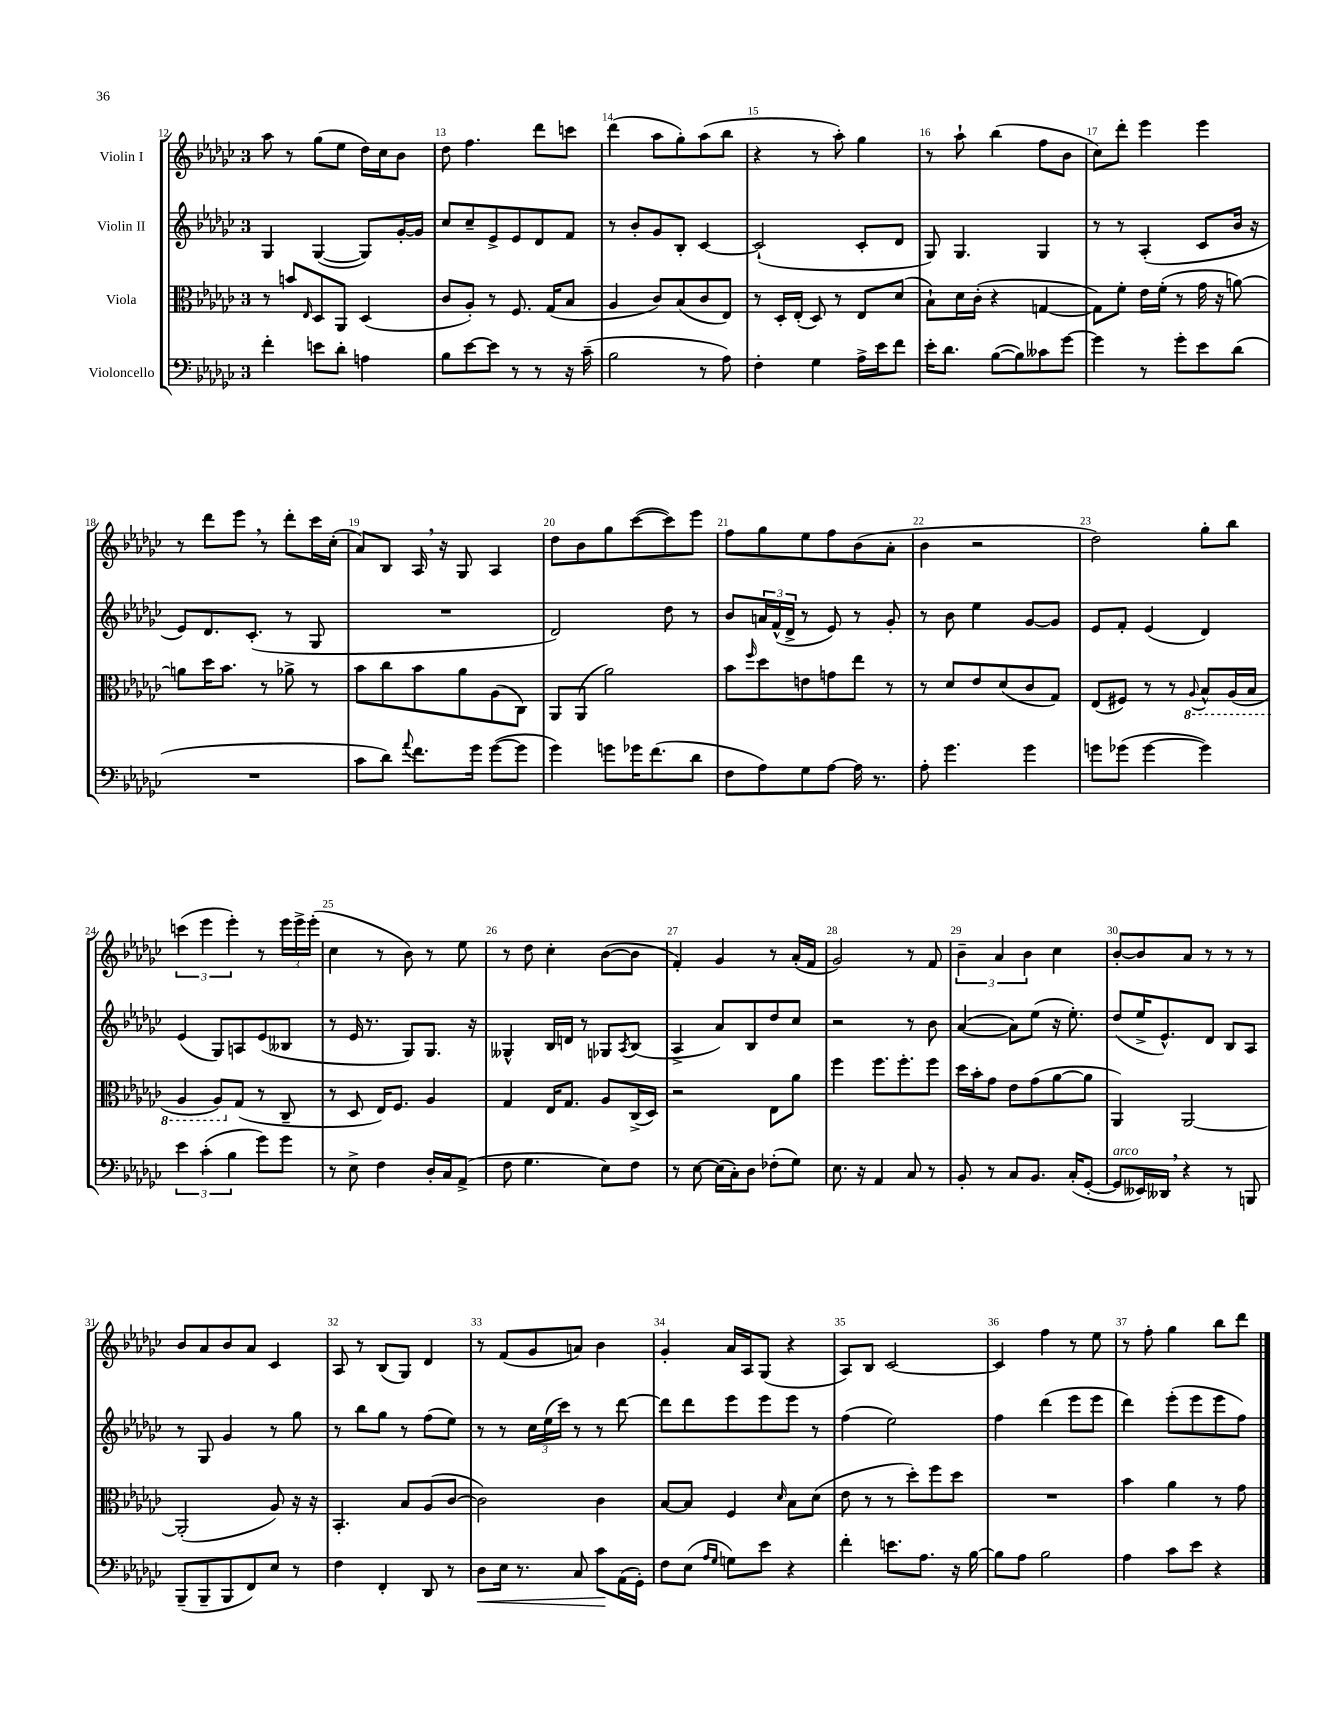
<<
\new StaffGroup <<
\new Staff = "s0" \with { instrumentName = "Violin I" } {
    \clef treble \key ges \major \once \override Staff.TimeSignature.style = #'single-digit \time 3/4
    aes''8 r8 ges''8( ees''8 des''16) ces''16 bes'8 |
    des''8 f''4. des'''8 c'''8 |
    des'''4( aes''8 ges''8-.) aes''8( bes''8 |
    r4 r8 aes''8-.) ges''4 |
    r8 aes''8-! bes''4( f''8 bes'8 |
    ces''8) des'''8-. ees'''4 ees'''4 |
    r8 des'''8 ees'''8 \breathe r8 des'''8-. ces'''16 ces''16-.( |
    aes'8) bes8 aes16 \breathe r16 ges8 aes4 |
    des''8 bes'8 ges''8 ces'''8~( ces'''8) ees'''8 |
    f''8 ges''8 ees''8 f''8 bes'8( aes'8-. |
    bes'4 r2 |
    des''2) ges''8-. bes''8 |
    \tuplet 3/2 { c'''4( ees'''4 ees'''4-.) } r8 \tuplet 3/2 { ees'''16 ees'''16-> ees'''16-.( } |
    ces''4 r8 bes'8) r8 ees''8 |
    r8 des''8 ces''4-. bes'8~( bes'8 |
    f'4-.) ges'4 r8 aes'16-.( f'16 |
    ges'2) r8 f'8 |
    \tuplet 3/2 { bes'4-- aes'4 bes'4 } ces''4 |
    bes'8~-. bes'8 aes'8 r8 r8 r8 |
    bes'8 aes'8 bes'8 aes'8 ces'4 |
    aes8 r8 bes8( ges8) des'4 |
    r8 f'8( ges'8 a'8) bes'4 |
    ges'4-. aes'16 aes16 ges8( r4 |
    aes8) bes8 ces'2~ |
    ces'4 f''4 r8 ees''8 |
    r8 f''8-. ges''4 bes''8 des'''8 \bar "|." |
}
\new Staff = "s1" \with { instrumentName = "Violin II" } {
    \clef treble \key ges \major \once \override Staff.TimeSignature.style = #'single-digit \time 3/4
    ges4 ges4~( ges8) ges'16~-. ges'16 |
    ces''8 ces''8-- ees'8-> ees'8 des'8 f'8 |
    r8 bes'8-. ges'8 bes8-. ces'4~ |
    ces'2-!( ces'8-. des'8 |
    ges8) ges4. ges4 |
    r8 r8 aes4-.( ces'8 bes'16 r16 |
    ees'8) des'8. ces'8.-.( r8 ges8 |
    R2. |
    des'2) des''8 r8 |
    bes'8 \tuplet 3/2 { a'16 f'16-^( des'16-> } r8 ees'8) r8 ges'8-. |
    r8 bes'8 ees''4 ges'8~ ges'8 |
    ees'8 f'8-. ees'4( des'4) |
    ees'4( ges8) a8 ees'8( beses8 |
    r8 ees'16 r8. ges8) ges8. r16 |
    geses4-^ bes16 d'16 r8 ges8 \acciaccatura { aes8 } bes8( |
    aes4-> aes'8) bes8 des''8 ces''8 |
    r2 r8 bes'8 |
    aes'4~( aes'8) ees''8( r16 ees''8.-.) |
    des''8( ees''16-> ees'8.-^) des'8 bes8 aes8 |
    r8 ges8 ges'4 r8 ges''8 |
    r8 bes''8 ges''8 r8 f''8( ees''8) |
    r8 r8 \tuplet 3/2 { ces''16 ees''16( ces'''16) } r8 r8 des'''8~ |
    des'''8 des'''8 ees'''8 ees'''8 ees'''8 r8 |
    f''4( ees''2) |
    f''4 des'''4( ees'''8 ees'''8 |
    des'''4) ees'''8-.( ees'''8 ees'''8 f''8) \bar "|." |
}
\new Staff = "s2" \with { instrumentName = "Viola" } {
    \clef alto \key ges \major \once \override Staff.TimeSignature.style = #'single-digit \time 3/4
    r8 b'8 \grace { ees16 } des8 aes,8 des4( |
    ces'8 aes8-.) r8 f8. ges16( bes8 |
    aes4 ces'8) bes8( ces'8 ees8) |
    r8 des16-. ees16-.( des8) r8 ees8 des'8( |
    bes8-!) des'16 ces'16-.( r4 g4~ |
    g8) f'8-. ees'16 f'16-.( r8 ges'16 r16 a'8~) |
    a'8 des''16 bes'8. r8 aes'8-> r8 |
    bes'8 ces''8 bes'8 aes'8 aes8( ces8) |
    aes,8 aes,8( aes'2) |
    bes'8 \grace { f''16 } des''8 e'8 g'8 ees''8 r8 |
    r8 des'8 ees'8 des'8( ces'8 ges8) |
    ees8( fis8) r8 r8 \ottava #-1 \appoggiatura { aes,8 } bes,8-^ aes,16( bes,16 |
    aes,4 aes,8) \ottava #0 ges8( r8 ces8-- |
    r8 des8 ees16) f8. aes4 |
    ges4 ees16 ges8. aes8 ces16->( des16) |
    r2 ees8 aes'8 |
    f''4 f''8. f''8.-. f''8 |
    des''16 bes'16-. ges'8 ees'8 ges'8( aes'8~ aes'8 |
    aes,4) aes,2~ |
    aes,2-.( aes8) r16 r16 |
    bes,4.-. bes8 aes8( ces'8~ |
    ces'2) ces'4 |
    bes8~ bes8 f4 \grace { des'16 } bes8 des'8( |
    ees'8 r8 r8 des''8-.) f''8 des''8 |
    R2. |
    bes'4 aes'4 r8 ges'8 \bar "|." |
}
\new Staff = "s3" \with { instrumentName = "Violoncello" } {
    \clef bass \key ges \major \once \override Staff.TimeSignature.style = #'single-digit \time 3/4
    f'4-. e'8 des'8-. a4 |
    bes8 ees'8~ ees'8 r8 r8 r16 ces'16--( |
    bes2 r8 aes8) |
    f4-. ges4 aes16-> ees'16 f'8 |
    ees'16-. des'8. bes8~( bes8) ceses'8 ges'8~ |
    ges'4 r8 ges'8-. ees'8 des'8( |
    R2. |
    ces'8 des'8) \appoggiatura { aes'8 } f'8. ges'16 ges'8~( ges'8 |
    ges'4) g'8 ges'16 f'8.( des'8 |
    f8 aes8) ges8 aes8~ aes16 r8. |
    aes8-. ges'4. ges'4 |
    g'8 ges'8( ges'4~ ges'4) |
    \tuplet 3/2 { ees'4 ces'4-.( bes4 } ges'8) ges'8 |
    r8 ees8-> f4 des16-. ces16 aes,8->( |
    f8 ges4. ees8) f8 |
    r8 ees8~ ees16( ces16-.) des8 fes8-.( ges8) |
    ees8. r16 aes,4 ces8 r8 |
    bes,8-. r8 ces8 bes,8. ces16-.( ges,8~-. |
    ges,8^\markup { \italic "arco" } eeses,16) deses,16 \breathe r4 r8 b,,8 |
    bes,,8--( bes,,8-- bes,,8 f,8) ees8 r8 |
    f4 f,4-. des,8 r8 |
    des8\< ees16 r8. ces8 ces'8\! aes,16( ges,16-.) |
    f8 ees8( \grace { aes16 ges16 } g8) ees'8 r4 |
    f'4-. e'8. aes8. r16 bes16~ |
    bes8 aes8 bes2 |
    aes4 ces'8 ees'8 r4 \bar "|." |
}
>>
>>
\layout { \context { \Score currentBarNumber = #12 \override BarNumber.break-visibility = ##(#f #t #t) barNumberVisibility = #all-bar-numbers-visible } }
